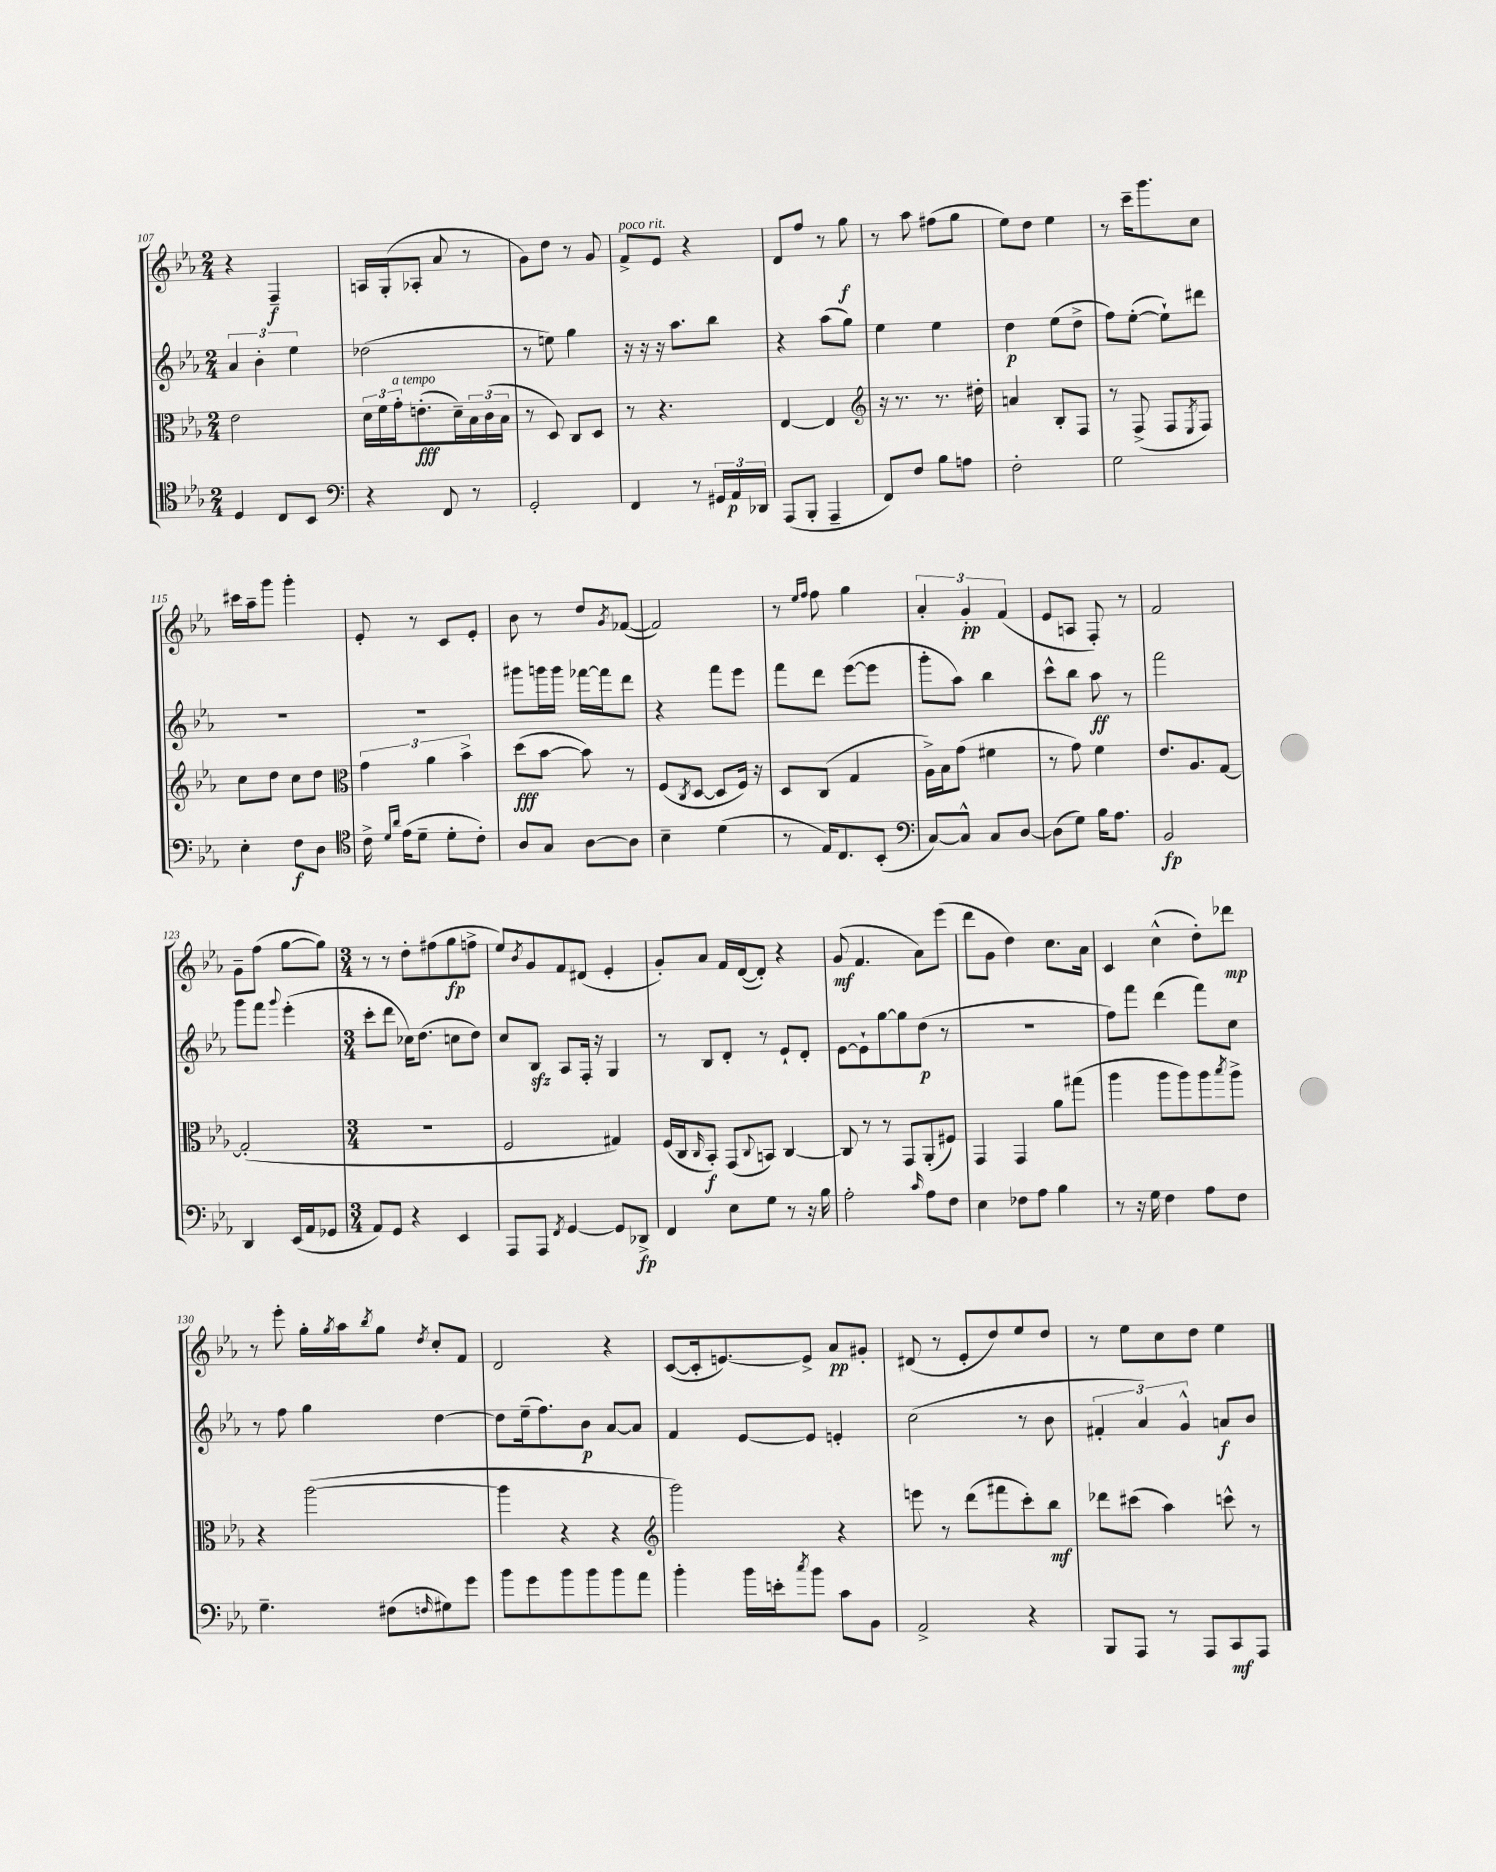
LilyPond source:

<<
\new StaffGroup <<
\new Staff = "s0" {
    \clef treble \key ees \major \numericTimeSignature \time 2/4
    r4 f4--\f |
    a16 g16-.( aes8-. aes'8 r8 |
    g'8) d''8 r8 g'8 |
    f'8->^\markup { \italic "poco rit." } ees'8 r4 |
    d'8 f''8 r8 g''8\f |
    r8 aes''8 fis''8( g''8 |
    ees''8) d''8 ees''4 |
    r8 c'''16-- g'''8. c''8 |
    cis'''16 aes''16-- g'''8 g'''4-. |
    ees'8-. r8 c'8 ees'8-. |
    bes'8 r8 d''8 \acciaccatura { g'8 } fes'8~( |
    fes'2) |
    r8 \grace { ees''16 f''16 } f''8 g''4 |
    \tuplet 3/2 { aes'4-. g'4-.\pp f'4( } |
    ees'8 a8 f8-.) r8 |
    f'2 |
    g'8-- f''8( g''8~ g''8) |
    \numericTimeSignature \time 3/4 r8 r8 d''8-. fis''8( g''8\fp f''8-> |
    ees''8) \acciaccatura { bes'8 } g'8 f'8 dis'8( ees'4-. |
    g'8-.) aes'8 f'16 d'16~( d'8-.) r4 |
    g'8\mf( f'4. aes'8) ees'''8( |
    d'''8 g'8 d''4) c''8. aes'16 |
    c'4 c''4-^( d''8-.) des'''8\mp |
    r8 ees'''8-. g''16-. \acciaccatura { g''8 } aes''16 \acciaccatura { bes''8 } g''8 \acciaccatura { d''8 } c''8-. f'8 |
    d'2 r4 |
    c'8~( c'16-. e'8.~) e'8-> aes'8\pp gis'8-. |
    dis'8( r8 ees'8-. d''8) ees''8 d''8 |
    r8 ees''8 c''8 d''8 ees''4 \bar "|." |
}
\new Staff = "s1" {
    \clef treble \key ees \major \numericTimeSignature \time 2/4
    \tuplet 3/2 { aes'4 bes'4-. ees''4 } |
    des''2( |
    r8 e''8) g''4 |
    r16 r16 r16 aes''8. bes''8 |
    r4 aes''8( g''8) |
    ees''4 ees''4 |
    d''4\p ees''8( d''8-> |
    f''8) ees''8~-.( ees''8-!) dis'''8 |
    R2 |
    R2 |
    gis'''8 g'''16 g'''16 fes'''16~ fes'''16 d'''8 |
    r4 f'''8 ees'''8 |
    f'''8 d'''8 ees'''8~( ees'''8 |
    g'''8-. aes''8) bes''4 |
    c'''8-^ bes''8 aes''8\ff r8 |
    f'''2 |
    g'''8 f'''8 \appoggiatura { g'''8 } ees'''4-.( |
    \numericTimeSignature \time 3/4 c'''8-. d'''8 ces''16) d''8.( c''8 d''8) |
    c''8 bes8\sfz aes8 f16-. r16 g4 |
    r8 bes8 d'8-. r8 ees'8-! d'8-. |
    ees'8~ ees'8-! g''8~ g''8 d''8\p( r8 |
    R2. |
    f''8) f'''8 d'''4( f'''8) c''8 |
    r8 f''8 g''4 d''4~ |
    d''8 ees''16--( f''8.) bes'8\p aes'8~ aes'8 |
    f'4 ees'8~ ees'8 e'4-. |
    c''2( r8 bes'8 |
    \tuplet 3/2 { fis'4-. aes'4) g'4-^ } a'8\f bes'8 \bar "|." |
}
\new Staff = "s2" {
    \clef alto \key ees \major \numericTimeSignature \time 2/4
    ees'2 |
    \tuplet 3/2 { d'16 f'16 g'16-.^\markup { \italic "a tempo" } } e'8.-.\fff( d'16--) \tuplet 3/2 { bes16 c'16( bes16 } |
    r8 d8) c8 d8 |
    r8 r4. |
    ees4~ ees4 |
    \clef treble r16 r8. r8. dis''16-. |
    a'4 bes8-. f8 |
    r8 f8->( f8 \acciaccatura { ees8 } f8) |
    c''8 d''8 c''8 d''8 |
    \clef alto \tuplet 3/2 { g'4 aes'4 bes'4-> } |
    d''8\fff( bes'8~ bes'8) r8 |
    f8( \acciaccatura { c8 } d8~ d8 f16) r16 |
    d8 c8( g4 |
    aes16->) bes16 g'8( fis'4 |
    r8 g'8) f'4 |
    ees'8. aes8. g8~ |
    g2-.( |
    \numericTimeSignature \time 3/4 R2. |
    f2 gis4) |
    f16( c16 \grace { c16 } bes,8-.\f) g,8( \appoggiatura { c8 } b,8) c4~ |
    c8 r8 r8 g,8 aes,8-.( fis8) |
    g,4 g,4 aes'8 gis''8( |
    aes''4 aes''8 aes''8) aes''8 \acciaccatura { bes''8 } aes''8-> |
    r4 aes''2~( |
    aes''4 r4 r4 |
    \clef treble g'''2) r4 |
    e'''8 r8 d'''8( fis'''8 c'''8-.) bes''8\mf |
    des'''8 cis'''8( aes''4) c'''8-^ r8 \bar "|." |
}
\new Staff = "s3" {
    \clef tenor \key ees \major \numericTimeSignature \time 2/4
    d4 c8 bes,8 |
    \clef bass r4 f,8 r8 |
    g,2-. |
    f,4 r8 \tuplet 3/2 { gis,16 aes,16\p des,16 } |
    aes,,8( bes,,8-. aes,,4-- |
    f,8) f8 bes8 a8 |
    f2-. |
    g2 |
    ees4-. f8\f d8 |
    \clef tenor c'16-> \grace { d'16 aes'16 } ees'16( d'8-- d'8-. c'8-.) |
    aes8 g8 aes8~ aes8 |
    bes4-- d'4( |
    r8 ees16) c8. bes,8-.( |
    \clef bass c8~) c8-^ c8 d8~ |
    d8( g8) bes16 aes8. |
    bes,2\fp |
    d,4 ees,16( aes,16 ges,8 |
    \numericTimeSignature \time 3/4 aes,8) g,8 r4 ees,4 |
    aes,,8 aes,,8 \acciaccatura { f,8 } g,4~ g,8 des,8->\fp |
    f,4 ees8 g8 r8 r16 bes16 |
    aes2-. \grace { c'16 } aes8 f8 |
    ees4 fes8 aes8 bes4 |
    r8 r16 g16 f4 aes8 f8 |
    g4.-- fis8( \grace { f16 } gis8) g'8 |
    bes'8 g'8 bes'8 bes'8 bes'8 aes'8 |
    bes'4-. bes'16 e'16-. \acciaccatura { c''8 } bes'8 c'8 bes,8 |
    aes,2-> r4 |
    bes,,8 aes,,8 r8 aes,,8 c,8\mf aes,,8 \bar "|." |
}
>>
>>
\layout { \context { \Score currentBarNumber = #107 } }
